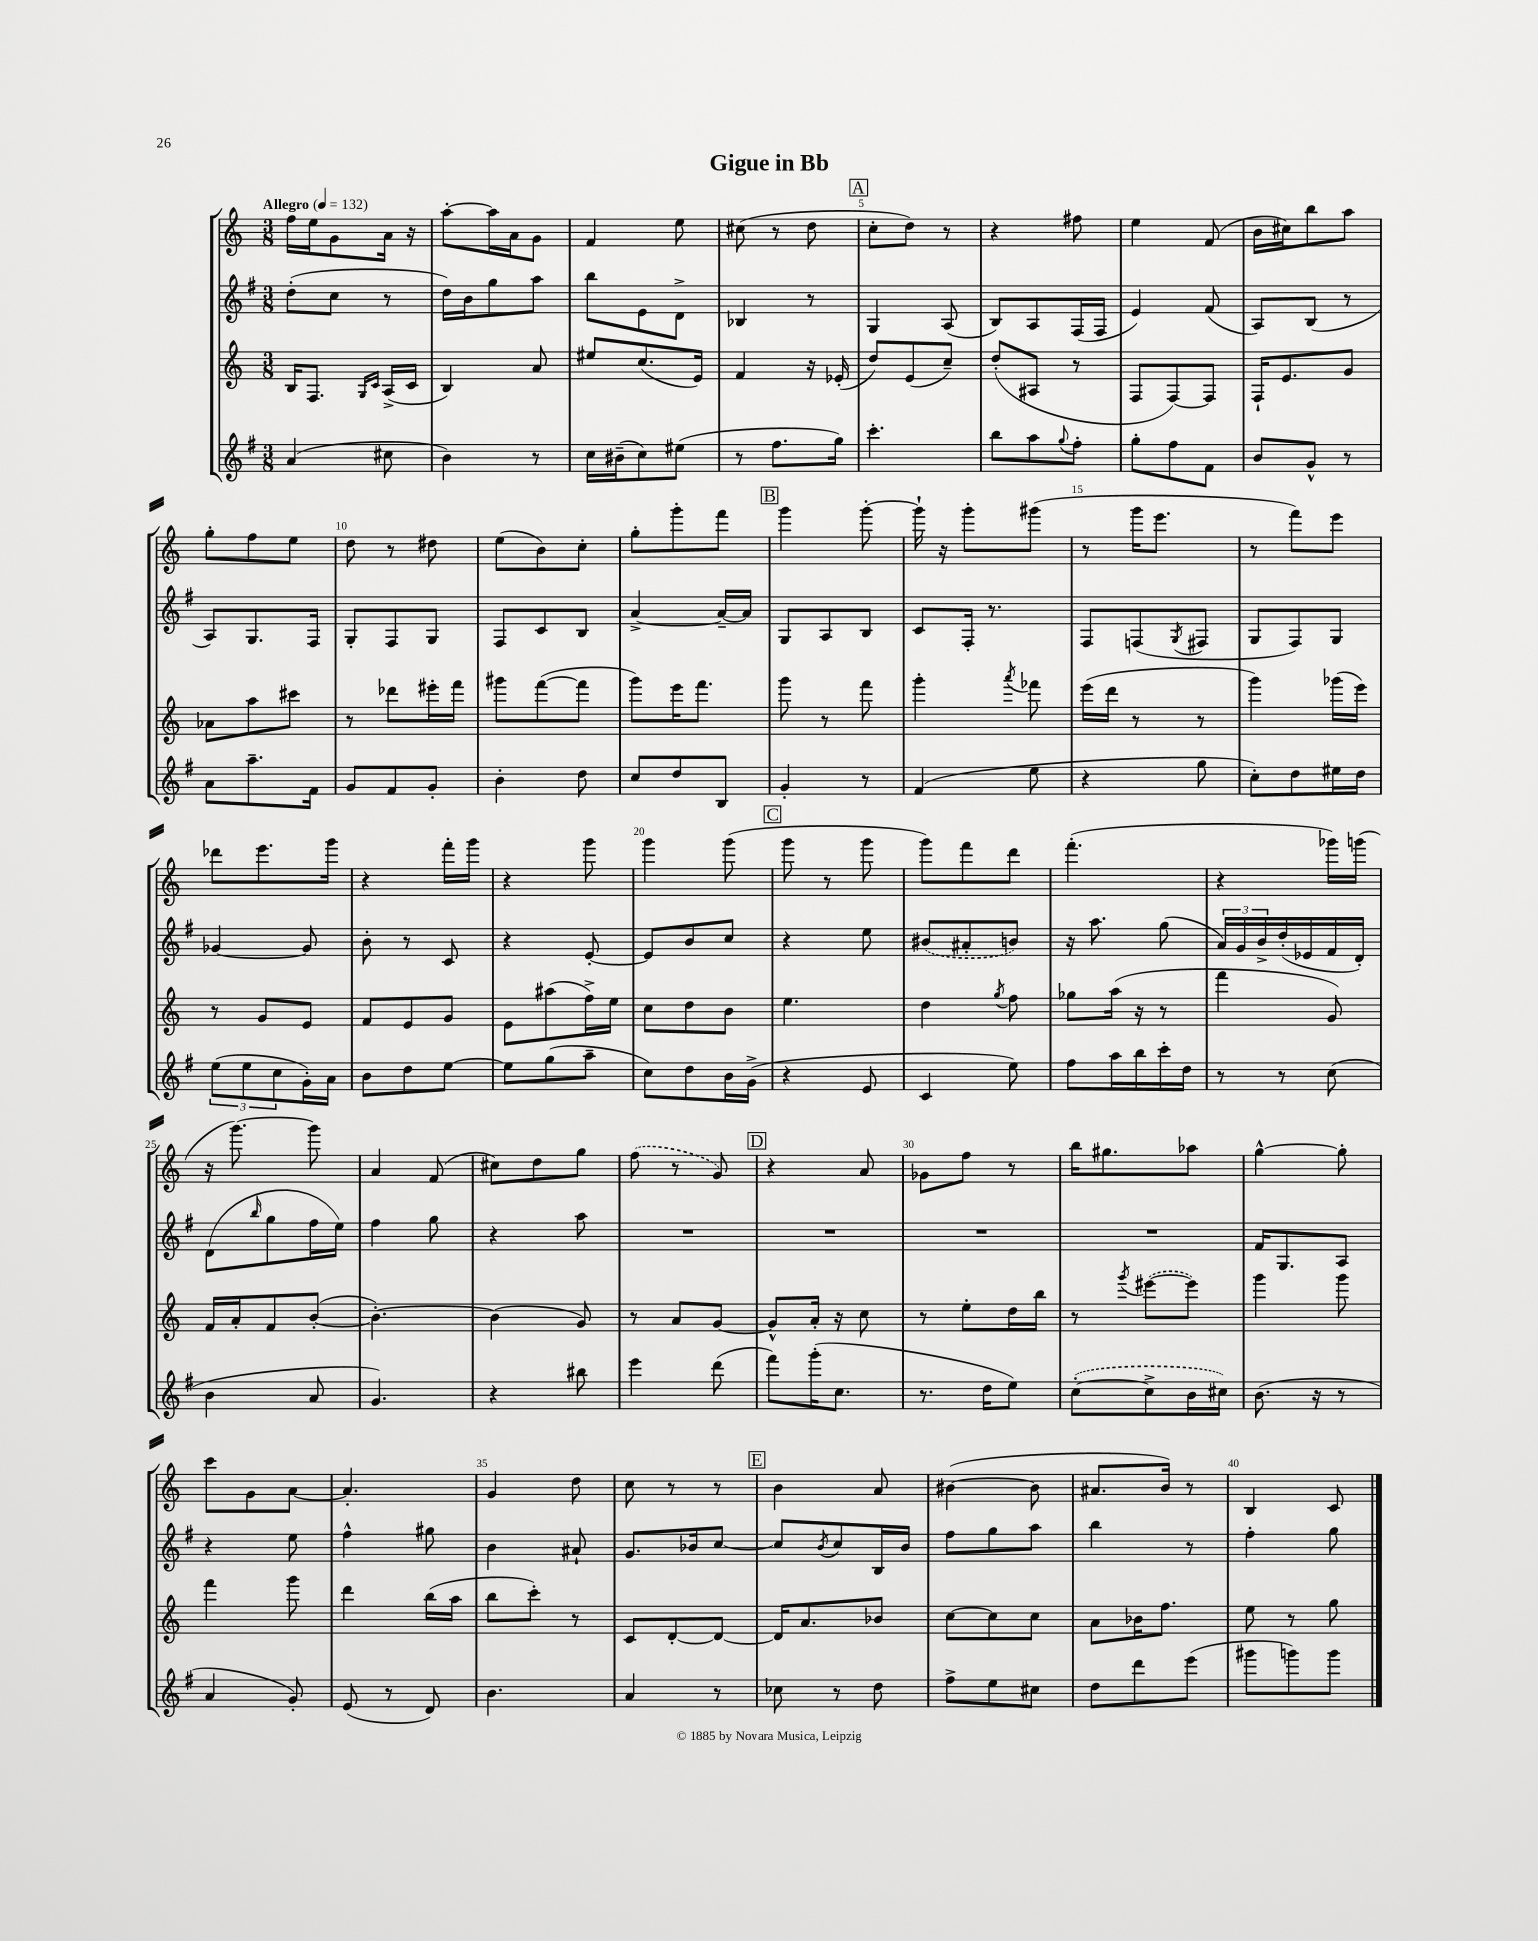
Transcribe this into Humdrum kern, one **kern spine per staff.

**kern	**kern	**kern	**kern
*part4	*part3	*part2	*part1
*staff4	*staff3	*staff2	*staff1
*clefG2	*clefG2	*clefG2	*clefG2
*k[f#]	*k[]	*k[f#]	*k[]
*M3/8	*M3/8	*M3/8	*M3/8
*MM132	*MM132	*MM132	*MM132
=1	=1	=1	=1
!	!	!	!LO:TX:a:B:t=Allegro
(4a/	16B/KL	(8dd'\L	16ff\LL
.	8.F/J	.	16ee\J
.	.	8cc\J	8g\
.	16qqG/LL	.	.
.	16qqc/JJ	.	.
8cc#X\	(16A^/LL	8r	16a\Jk
.	16c/JJ	.	16r
=2	=2	=2	=2
4b\)	4B/)	16dd\LL)	[8aa'\L
.	.	16b\J	.
.	.	8gg\	16aa\L]
.	.	.	16a\J
8r	8a/	8aa\J	8g\J
=3	=3	=3	=3
16cc\LL	8ee#X/L	8bb\L	4f/
(16b#X~\J	.	.	.
8cc\)	(8.cc/	8e\	.
(8ee#X\J	.	8d^\J	8ee\
.	16e/Jk)	.	.
=4	=4	=4	=4
8r	4f/	4B-X/	(8cc#X\
8.ff#\L	.	.	8r
.	16r	8r	8dd\
16gg\Jk)	(16e-X'/	.	.
!!LO:REH:place=s1:t=A
=5	=5	=5	=5
4.ccc'\	8dd/L)	4G/	8cc'\L
.	(8e/	.	8dd\J)
.	8cc~/J)	(8A/	8r
=6	=6	=6	=6
8bb\L	(8dd'/L	8B/L)	4r
8aa\	8A#X/J	8A/	.
8qqgg/	.	.	.
8ff#'\J	8r	(16F#/L	8ff#X\
.	.	16F#/JJ	.
=7	=7	=7	=7
8gg'\L	8F/L	4e/)	4ee\
8ff#\	[8F/)	.	.
8f#\J	8F/J]	(8f#/	(8f/
=8	=8	=8	=8
8b/L	16F`/KL	8A/L)	16b\LL
.	8.e/	.	16cc#X\J)
8g^^/J	.	(8B/J	8bb\
8r	8g/J	8r	8aa\J
!!LO:LB:g=z
=9	=9	=9	=9
8a\L	8a-X\L	8A/L)	8gg'\L
8.aa~\	8aa\	8.G/	8ff\
.	8ccc#X\J	.	8ee\J
16f#\Jk	.	16F#/Jk	.
=10	=10	=10	=10
8g/L	8r	8G'/L	8dd\
8f#/	8ddd-X\L	8F#/	8r
8g'/J	16eee#X'\L	8G/J	8dd#X\
.	16fff\JJ	.	.
=11	=11	=11	=11
4b'\	8ggg#X\L	8F#/L	(8ee\L
.	([8fff\	8c/	8b\)
8dd\	8fff\J]	8B/J	8cc'\J
=12	=12	=12	=12
8cc/L	8ggg\L)	[4a^/	8gg'\L
8dd/	16eee\K	.	8ggg'\
.	8.fff\J	.	.
8B/J	.	16a~/LL_	8fff\J
.	.	16a/JJ]	.
!!LO:REH:place=s1:t=B
=13	=13	=13	=13
4g'/	8ggg\	8G/L	4ggg\
.	8r	8A/	.
8r	8fff\	8B/J	[8ggg'\
=14	=14	=14	=14
(4f#/	4ggg'\	8c/L	16ggg`\]
.	.	.	16r
.	.	16F#'/Jk	8ggg'\L
.	.	8.r	.
.	8qaaa/	.	.
8ee\	8fff-X\	.	(8ggg#X\J
=15	=15	=15	=15
4r	(16eee\LL	8F#/L	8r
.	16ddd\JJ	.	.
.	8r	(8Fn/	16ggg\KL
.	.	.	8.eee\J
.	.	8qG/	.
8gg\	8r	8F#X/J	.
=16	=16	=16	=16
8cc'\L)	4ggg\)	8G/L	8r
8dd\	.	8F#/)	8fff\L)
16ee#X\L	(16ggg-X\LL	8G/J	8eee\J
16dd\JJ	16eee\JJ)	.	.
!!LO:LB:g=z
=17	=17	=17	=17
(12ee\L	8r	[4g-X/	8ddd-X\L
12ee\	.	.	.
.	8g/L	.	8.eee\
12cc\	.	.	.
16g'\L)	8e/J	8g-/]	.
16a\JJ	.	.	16ggg\Jk
=18	=18	=18	=18
8b\L	8f/L	8b'\	4r
8dd\	8e/	8r	.
[8ee\J	8g/J	8c/	16fff'\LL
.	.	.	16ggg\JJ
=19	=19	=19	=19
8ee\L]	8e\L	4r	4r
(8gg\	(8aa#X\	.	.
8aa~\J	16ff^\L)	[8e'/	8ggg\
.	16ee\JJ	.	.
=20	=20	=20	=20
8cc\L)	8cc\L	8e/L]	4ggg\
8dd\	8dd\	8b/	.
16b\L	8b\J	8cc/J	(8ggg\
(16g^\JJ	.	.	.
!!LO:REH:place=s1:t=C
=21	=21	=21	=21
4r	4.ee\	4r	8ggg\
.	.	.	8r
8e/	.	8ee\	8ggg\
=22	=22	=22	=22
4c/	4dd\	(8b#X/L	8ggg\L)
.	.	8a#X'/	8fff\
.	8qgg/	.	.
8ee\)	8ff\	8bn/J)	8ddd\J
=23	=23	=23	=23
8ff#\L	8gg-X\L	16r	(4.fff'\
.	.	8.aa\	.
16aa\L	(16aa\Jk	.	.
16bb\	16r	.	.
16ccc'\	8r	(8gg\	.
16dd\JJ	.	.	.
=24	=24	=24	=24
8r	4fff\	24a/LL)	4r
.	.	24g/	.
.	.	24b^/	.
8r	.	(16dd'/	.
.	.	16e-X/	.
(8cc\	8g/)	16f#/	16ggg-X\LL)
.	.	16d'/JJ)	(16gggn\JJ
!!LO:LB:g=z
=25	=25	=25	=25
4b\	16f/LL	(8d\L	16r
.	16a'/J	.	[8.ggg\)
.	.	16qqbb/	.
.	8f/	8gg\	.
8a/	([8b'/J	16ff#\L	8ggg\]
.	.	16ee\JJ)	.
=26	=26	=26	=26
4.g/)	4.b'\_)	4ff#\	4a/
.	.	8gg\	(8f/
=27	=27	=27	=27
4r	(4b\]	4r	8cc#X\L)
.	.	.	8dd\
8bb#X\	8g/)	8aa\	8gg\J
=28	=28	=28	=28
4eee\	8r	4.r	(8ff\
.	8a/L	.	8r
(8ddd\	[8g/J	.	8g/)
!!LO:REH:place=s1:t=D
=29	=29	=29	=29
8fff#\L)	8g^^/L]	4.r	4r
(16ggg'\K	16a'/Jk	.	.
8.cc\J	16r	.	.
.	8cc\	.	8a/
=30	=30	=30	=30
8.r	8r	4.r	8g-X\L
.	8ee'\L	.	8ff\J
16dd\KL	.	.	.
8ee\J)	16dd\L	.	8r
.	16bb\JJ	.	.
=31	=31	=31	=31
([8cc'\L	8r	4.r	16bb\KL
.	.	.	8.gg#X\
.	8qggg/	.	.
8cc^\]	([8eee#X\L	.	.
16b\L	8eee#\J])	.	8aa-X\J
16cc#X\JJ)	.	.	.
=32	=32	=32	=32
(8.b\	4ggg\	16f#/KL	[4gg^^\
.	.	8.G/	.
16r	.	.	.
8r	8ggg\	8A/J	8gg'\]
!!LO:LB:g=z
=33	=33	=33	=33
4a/	4fff\	4r	8ccc\L
.	.	.	8g\
8g'/)	8ggg\	8ee\	[8a\J
=34	=34	=34	=34
(8e/	4ddd\	4ff#^^\	4.a'/]
8r	.	.	.
8d/)	(16bb\LL	8gg#X\	.
.	16aa\JJ	.	.
=35	=35	=35	=35
4.b\	8bb\L	4b\	4g/
.	8ccc'\J)	.	.
.	8r	8a#X`/	8dd\
=36	=36	=36	=36
4a/	8c/L	8.g/L	8cc\
.	[8d'/	.	8r
.	.	16b-X/k	.
8r	8d/J_	[8cc/J	8r
!!LO:REH:place=s1:t=E
=37	=37	=37	=37
8cc-X\	16d/KL]	8cc/L]	4b\
.	8.a/	.	.
.	.	8qb/	.
8r	.	8cc/	.
8dd\	8b-X/J	16B/L	8a/
.	.	16b/JJ	.
=38	=38	=38	=38
8ff#^\L	[8cc\L	8ff#\L	([4b#X\
8ee\	8cc\]	8gg\	.
8cc#X\J	8cc\J	8aa\J	8b#\]
=39	=39	=39	=39
8dd\L	8a\L	4bb\	8.a#X/L
8ddd\	16b-X\K	.	.
.	8.ff\J	.	16b/Jk)
(8eee\J	.	8r	8r
=40	=40	=40	=40
8ggg#X\L	8ee\	4ff#'\	4B/
8gggn\)	8r	.	.
8ggg\J	8gg\	8gg\	8c/
==	==	==	==
*-	*-	*-	*-
